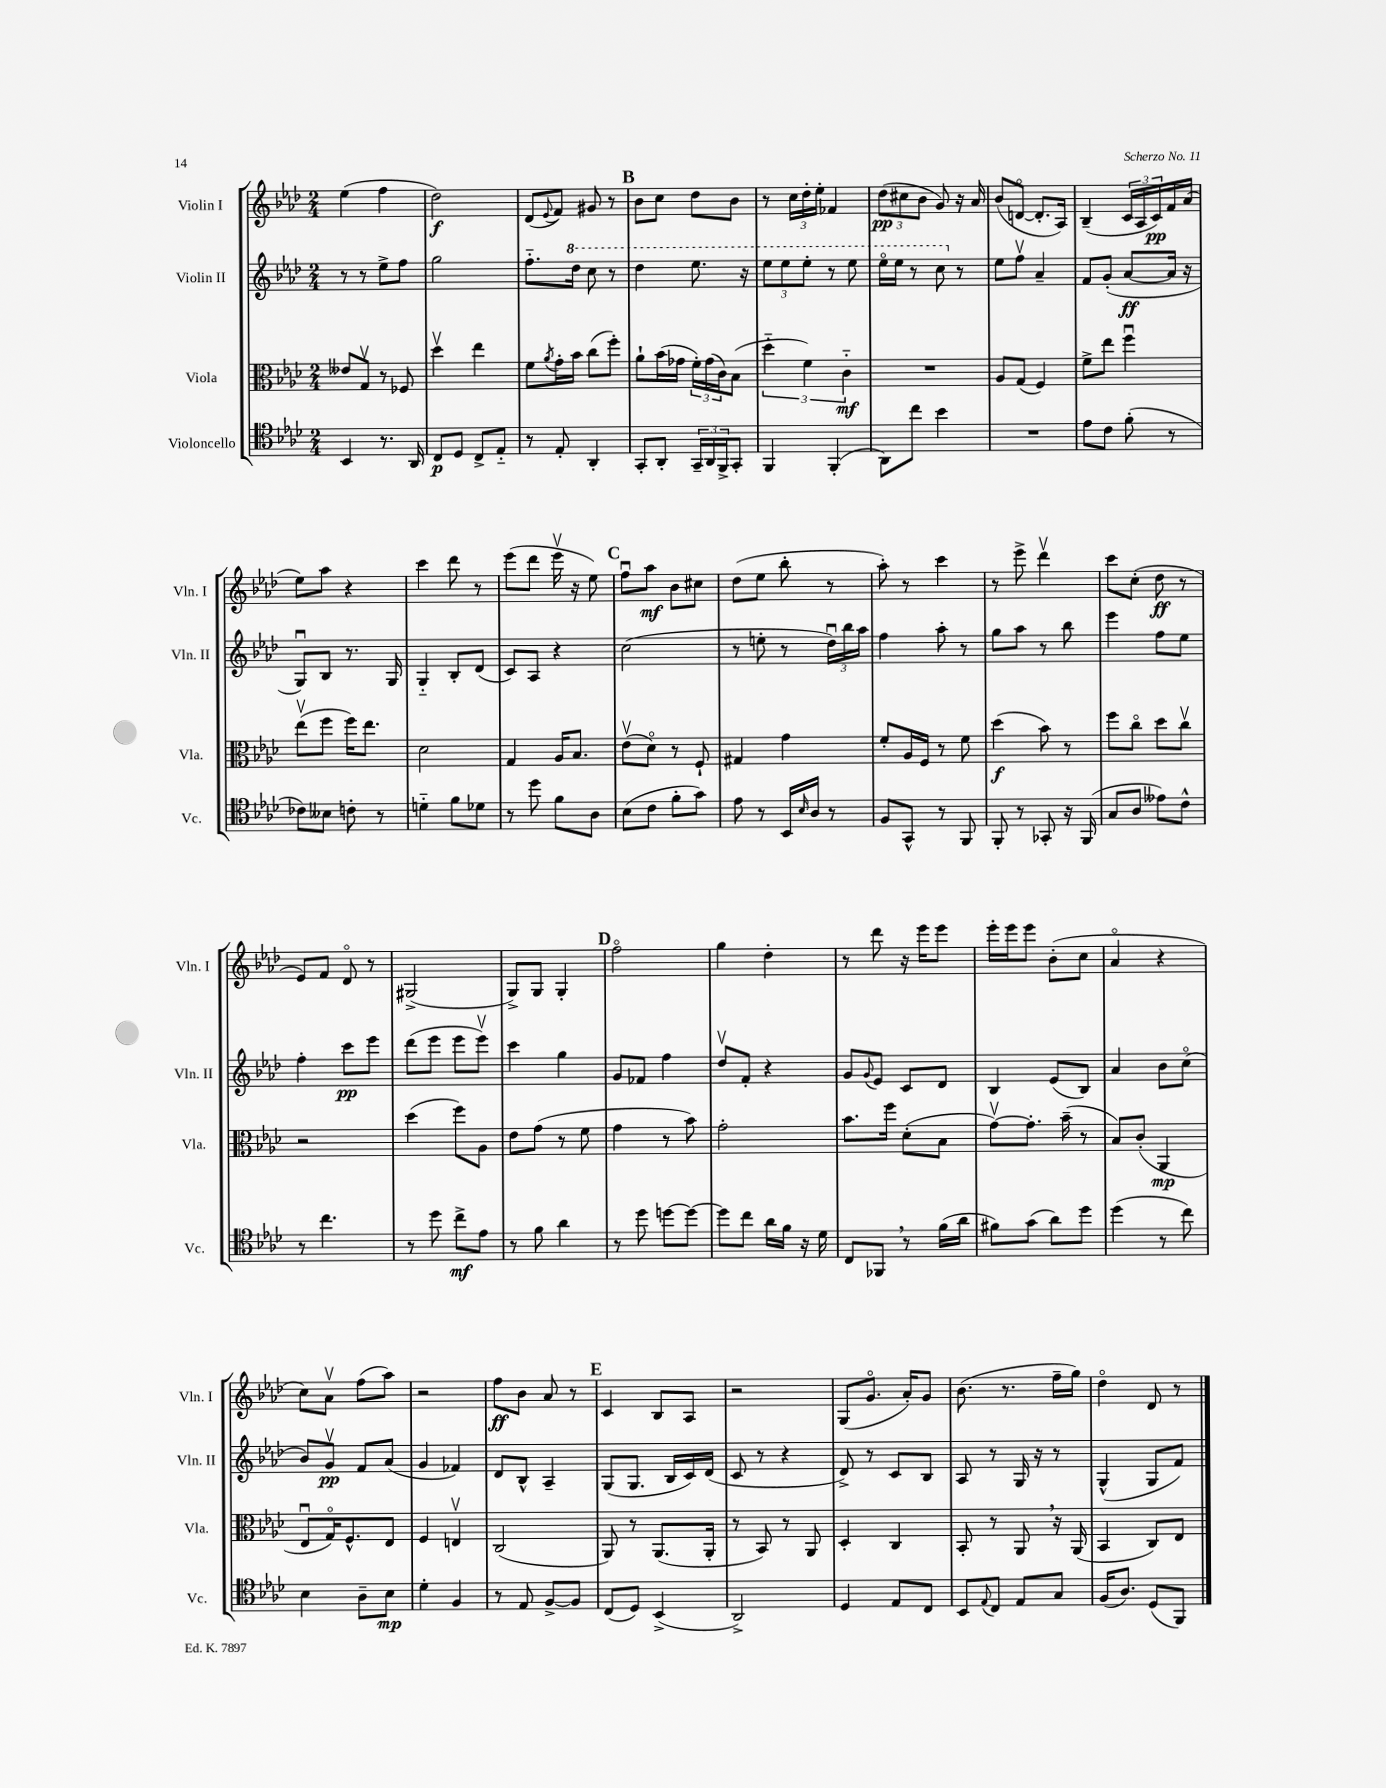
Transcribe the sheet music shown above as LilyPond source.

<<
\new StaffGroup <<
\new Staff = "s0" \with { instrumentName = "Violin I" shortInstrumentName = "Vln. I" } {
    \clef treble \key aes \major \numericTimeSignature \time 2/4
    ees''4( f''4 |
    des''2\f) |
    des'8( \appoggiatura { ees'8 } f'8) gis'8 r8 |
    \mark \markup { \bold "B" } bes'8 c''8 des''8 bes'8 |
    r8 \tuplet 3/2 { c''16 des''16-. ees''16-. } fes'4 |
    \tuplet 3/2 { des''8\pp( cis''8 bes'8 } g'8) r16 aes'16 |
    bes'8( d'8~\flageolet d'8.-. aes16) |
    bes4--( \tuplet 3/2 { c'16 aes16 c'16\pp) } f'16 aes'16( |
    ees''8) aes''8 r4 |
    c'''4 des'''8 r8 |
    ees'''8( des'''8 ees'''16\upbow r16 ees''8) |
    \mark \markup { \bold "C" } f''8\downbow aes''8\mf bes'8 cis''8 |
    des''8( ees''8 bes''8-. r8 |
    aes''8-.) r8 c'''4 |
    r8 ees'''8-> des'''4\upbow |
    c'''8 c''8-.( des''8\ff r8 |
    ees'8) f'8 des'8\flageolet r8 |
    gis2->( |
    g8->) g8 g4-. |
    \mark \markup { \bold "D" } f''2\flageolet |
    g''4 des''4-. |
    r8 des'''8 r16 ees'''16 ees'''8 |
    ees'''16-. ees'''16 ees'''8 bes'8-.( c''8 |
    aes'4\flageolet r4 |
    c''8) aes'8\upbow f''8( aes''8) |
    r2 |
    f''8\ff bes'8 aes'8 r8 |
    \mark \markup { \bold "E" } c'4 bes8 aes8 |
    r2 |
    g8( g'8.\flageolet aes'16-.) g'8 |
    bes'8.( r8. f''16-- g''16) |
    des''4\flageolet des'8 r8 \bar "|." |
}
\new Staff = "s1" \with { instrumentName = "Violin II" shortInstrumentName = "Vln. II" } {
    \clef treble \key aes \major \numericTimeSignature \time 2/4
    r8 r8 ees''8-> f''8 |
    g''2 |
    f''8.-_ \ottava #1 des'''16 c'''8 r8 |
    \mark \markup { \bold "B" } des'''4 ees'''8. r16 |
    \tuplet 3/2 { ees'''8 ees'''8 ees'''8-. } r8 ees'''8 |
    ees'''16\flageolet ees'''16 r8 c'''8 \ottava #0 r8 |
    ees''8 f''8\upbow aes'4-- |
    f'8 g'8-.( aes'8~\ff aes'16 r16 |
    g8\downbow) bes8 r8. g16 |
    g4-_ bes8-. des'8( |
    c'8) aes8 r4 |
    \mark \markup { \bold "C" } c''2( |
    r8 e''8-. r8 \tuplet 3/2 { des''16\downbow) bes''16 aes''16 } |
    f''4 aes''8-. r8 |
    g''8 aes''8 r8 bes''8 |
    ees'''4 f''8 ees''8 |
    f''4-. c'''8\pp ees'''8 |
    des'''8( ees'''8 ees'''8 ees'''8\upbow) |
    c'''4 g''4 |
    \mark \markup { \bold "D" } g'8 fes'8 f''4 |
    des''8\upbow f'8-. r4 |
    g'8 \appoggiatura { g'8 } ees'8 c'8 des'8 |
    bes4 ees'8( bes8) |
    aes'4 bes'8 c''8\flageolet( |
    bes'8) g'8\upbow\pp f'8 aes'8( |
    g'4 fes'4) |
    des'8 bes8-^ aes4-- |
    \mark \markup { \bold "E" } g8( g8. bes16 c'16) des'16( |
    c'8 r8 r4 |
    des'8->) r8 c'8 bes8 |
    aes8 r8 g16 r16 r8 |
    g4-^( g8 f'8) \bar "|." |
}
\new Staff = "s2" \with { instrumentName = "Viola" shortInstrumentName = "Vla." } {
    \clef alto \key aes \major \numericTimeSignature \time 2/4
    eeses'8 g8\upbow r8 fes8 |
    des''4\upbow ees''4 |
    f'8 \acciaccatura { aes'8 } g'16-. bes'16 c''8( f''8-.) |
    \mark \markup { \bold "B" } aes'8-! bes'16( ges'16 \tuplet 3/2 { f'16-.) ges'16( c'16) } bes8( |
    \tuplet 3/2 { des''4-_ f'4) c'4-_\mf } |
    R2 |
    aes8 g8( f4) |
    f'8-> ees''8 f''4\downbow |
    ees''8\upbow( f''8 f''16) ees''8. |
    des'2 |
    g4 aes16 bes8. |
    \mark \markup { \bold "C" } ees'8\upbow( des'8\flageolet) r8 f8-! |
    gis4 g'4 |
    f'8-. aes16 f16 r8 f'8 |
    des''4\f( bes'8) r8 |
    f''8 c''8\flageolet des''8 c''8\upbow |
    r2 |
    des''4( f''8) aes8 |
    ees'8 g'8( r8 f'8 |
    \mark \markup { \bold "D" } g'4 r8 bes'8) |
    g'2-. |
    bes'8. f''16 des'8-.( bes8 |
    g'8~\upbow) g'8.-. bes'16--( r8 |
    bes8) c'8-.( aes,4\mp |
    ees8\downbow g16\flageolet) f8.-^ ees8 |
    f4 e4\upbow |
    c2( |
    \mark \markup { \bold "E" } aes,8) r8 aes,8.( aes,16-. |
    r8 bes,8) r8 aes,8 |
    des4-. c4 |
    bes,8-. r8 aes,8 \breathe r16 aes,16( |
    bes,4 c8) ees8 \bar "|." |
}
\new Staff = "s3" \with { instrumentName = "Violoncello" shortInstrumentName = "Vc." } {
    \clef tenor \key aes \major \numericTimeSignature \time 2/4
    bes,4 r8. aes,16 |
    c8\p des8 c8-> ees8-_ |
    r8 ees8-. aes,4-. |
    \mark \markup { \bold "B" } g,8-. aes,8-. \tuplet 3/2 { g,16-- aes,16 f,16-> } g,8-. |
    f,4 f,4-.( |
    aes,8) c''8 bes'4 |
    R2 |
    ees'8 c'8 f'8-.( r8 |
    ces'8) beses8 c'8-. r8 |
    d'4-_ f'8 des'8 |
    r8 des''8 f'8 aes8 |
    \mark \markup { \bold "C" } bes8( c'8 f'8-. g'8) |
    ees'8 r8 bes,16 \grace { bes16 } aes16 r8 |
    f8 g,8-^ r8 f,8 |
    f,8-. r8 ges,8-. r16 f,16( |
    g8 aes8 eeses'8) c'8-^ |
    r8 c''4. |
    r8 des''8 c''8->\mf ees'8 |
    r8 f'8 aes'4 |
    \mark \markup { \bold "D" } r8 des''8 d''8~ d''8~ |
    d''8 c''8 aes'16 f'16 r16 des'16 |
    c8 fes,8 \breathe r8 f'16( aes'16 |
    fis'8) g'8( aes'8) des''8 |
    des''4( r8 c''8) |
    bes4 aes8-- bes8\mp |
    des'4-. f4 |
    r8 ees8 f8~-> f8 |
    \mark \markup { \bold "E" } c8( des8) bes,4->( |
    aes,2->) |
    des4 ees8 c8 |
    bes,8 \appoggiatura { ees8 } c8 ees8 g8 |
    f16( aes8.) des8( f,8) \bar "|." |
}
>>
>>
\layout { \context { \Score \remove "Bar_number_engraver" } }
